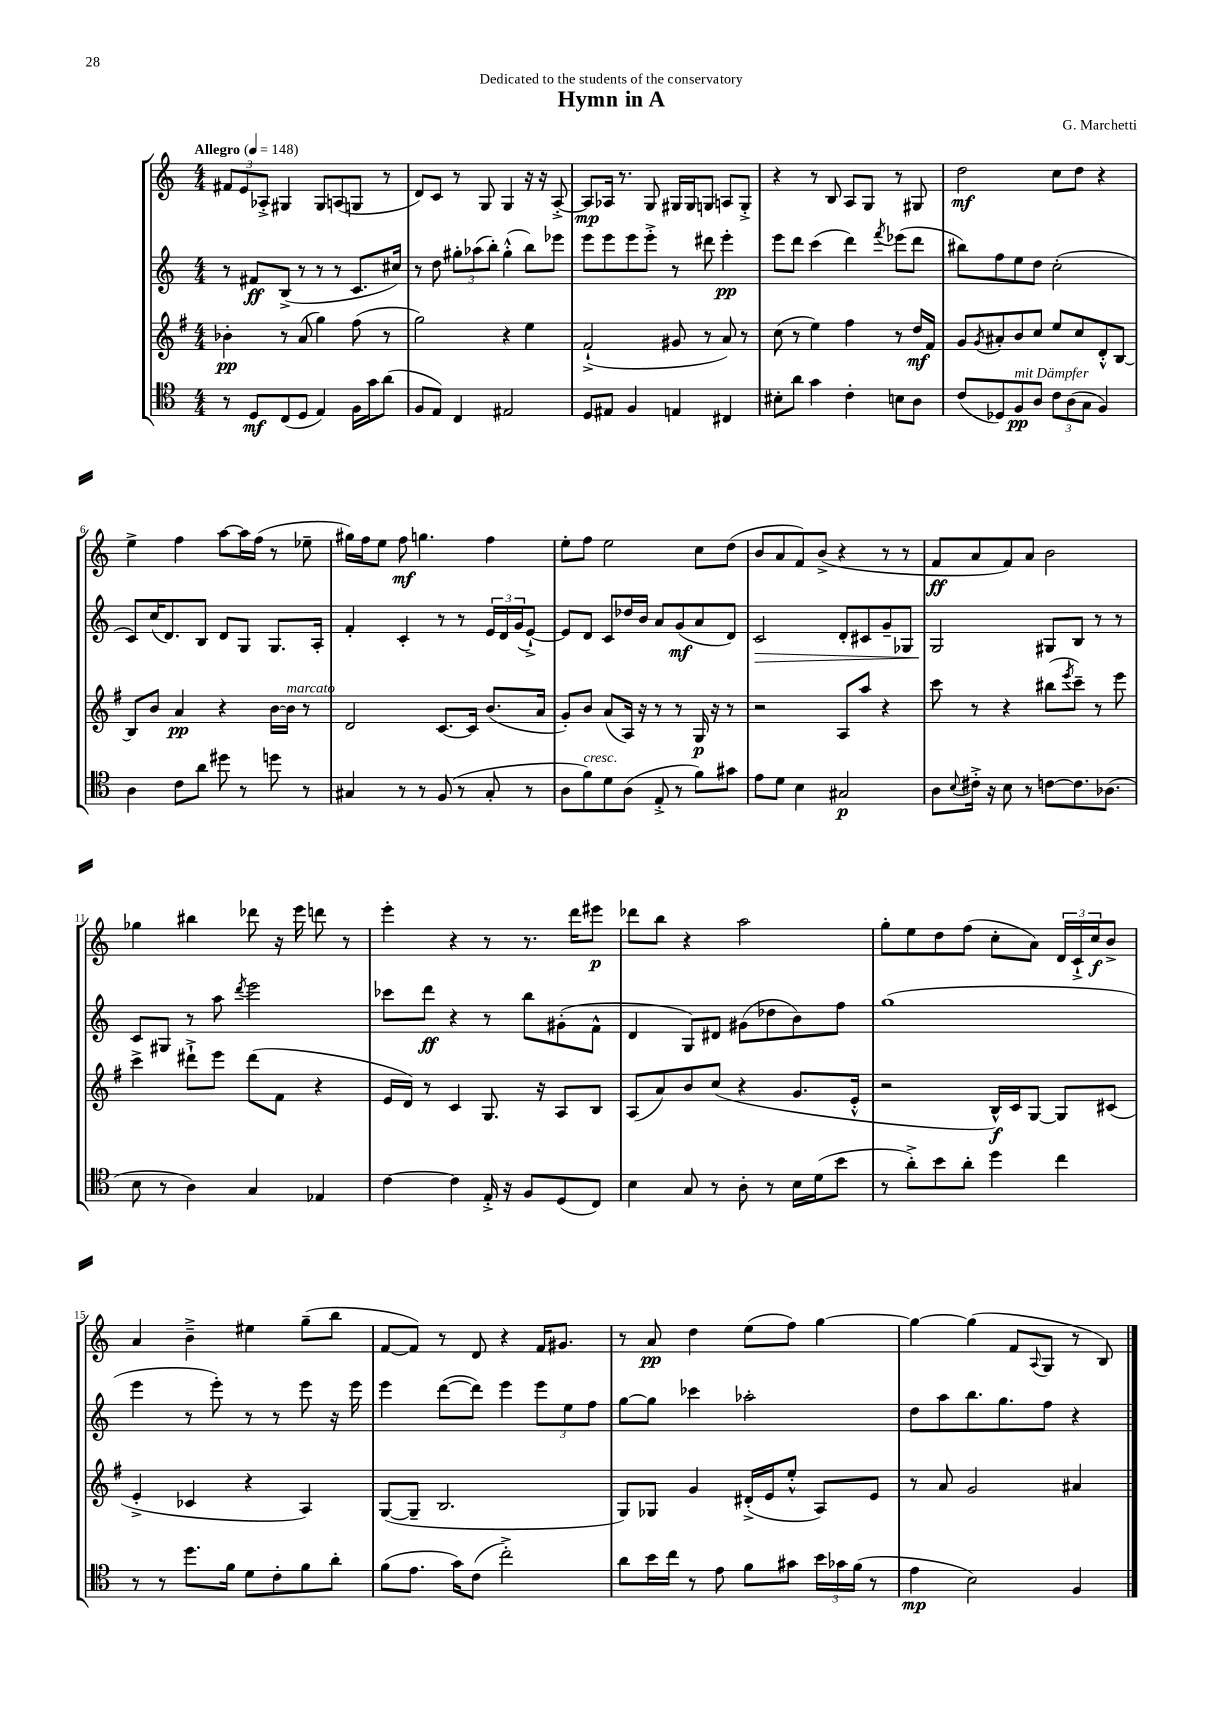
\header { title = "Hymn in A" composer = "G. Marchetti" dedication = "Dedicated to the students of the conservatory" }
<<
\new StaffGroup <<
\new Staff = "s0" {
    \clef treble \key c \major \numericTimeSignature \time 4/4 \tempo "Allegro" 4 = 148
    \tuplet 3/2 { fis'8 e'8 aes8-.-> } gis4 gis8 a8( g8 r8 |
    d'8) c'8 r8 g8 g4 r16 r16 a8~-.-> |
    a8\mp aes16 r8. g8 gis16 gis16 g8 a8 g8-.-> |
    r4 r8 b8 a8 g8 r8 gis8 |
    d''2\mf c''8 d''8 r4 |
    e''4-> f''4 a''8~ a''16 f''16( r8 ees''8-- |
    gis''16) f''16 e''8 f''8\mf g''4. f''4 |
    e''8-. f''8 e''2 c''8 d''8( |
    b'8 a'8 f'8) b'8->( r4 r8 r8 |
    f'8\ff a'8 f'8) a'8 b'2 |
    ges''4 bis''4 des'''8 r16 e'''16 d'''8 r8 |
    e'''4-. r4 r8 r8. d'''16 eis'''8\p |
    des'''8 b''8 r4 a''2 |
    g''8-. e''8 d''8 f''8( c''8-. a'8) \tuplet 3/2 { d'16 c'16-!-> c''16\f } b'8-> |
    a'4 b'4---> eis''4 g''8--( b''8 |
    f'8~ f'8) r8 d'8 r4 f'16 gis'8. |
    r8 a'8\pp d''4 e''8( f''8) g''4~ |
    g''4~ g''4( f'8 \appoggiatura { a8 } g8 r8 b8) \bar "|." |
}
\new Staff = "s1" {
    \clef treble \key c \major \numericTimeSignature \time 4/4
    r8 fis'8\ff b8->( r8 r8 r8 c'8. cis''16) |
    r8 d''8 \tuplet 3/2 { gis''8-. aes''8( b''8-.) } gis''4-.-^( b''8) ees'''8 |
    e'''8 e'''8 e'''8 e'''8-.-> r8 dis'''8 e'''4-.\pp |
    e'''8 d'''8 c'''4( d'''4) \acciaccatura { f'''8 } ees'''8( d'''8 |
    bis''8) f''8 e''8 d''8 c''2-.( |
    c'8) c''16( d'8.) b8 d'8 g8 g8. a16-. |
    f'4-. c'4-. r8 r8 \tuplet 3/2 { e'16 d'16 g'16( } e'8~-!->) |
    e'8 d'8 c'8 des''16 b'16 a'8 g'8\mf( a'8 d'8) |
    c'2\> d'8-. cis'8 g'8-- ges8 |
    g2\! gis8 b8 r8 r8 |
    c'8 gis8 r8 a''8 \acciaccatura { d'''8 } e'''2 |
    ces'''8 d'''8\ff r4 r8 b''8 gis'8-.( f'8-^ |
    d'4 g8) dis'8 gis'8( des''8 b'8) f''8 |
    g''1( |
    e'''4 r8 e'''8-.) r8 r8 e'''8 r16 e'''16 |
    e'''4 d'''8~( d'''8) e'''4 \tuplet 3/2 { e'''8 e''8 f''8 } |
    g''8~ g''8 ces'''4 aes''2-. |
    d''8 a''8 b''8. g''8. f''8 r4 \bar "|." |
}
\new Staff = "s2" {
    \clef treble \key g \major \numericTimeSignature \time 4/4
    bes'4-.\pp r8 a'8( g''4) fis''8( r8 |
    g''2) r4 e''4 |
    fis'2-!->( gis'8 r8 a'8) r8 |
    c''8( r8 e''4) fis''4 r8 d''16\mf fis'16 |
    g'8 \acciaccatura { g'8 } ais'8-. b'8 c''8 e''8 c''8 d'8-.-^ b8~ |
    b8 b'8 a'4\pp r4 b'16~ b'16^\markup { \italic "marcato" } r8 |
    d'2 c'8.~ c'16 b'8.( a'16 |
    g'8-.) b'8 a'8( a16) r16 r8 r8 g16\p r16 r8 |
    r2 a8 a''8 r4 |
    c'''8 r8 r4 bis''8( \acciaccatura { e'''8 } c'''8--) r8 e'''8 |
    c'''4-> dis'''8-!-> e'''8 dis'''8( fis'8 r4 |
    e'16 d'16) r8 c'4 g8. r16 a8 b8 |
    a8( a'8) b'8 c''8( r4 g'8. e'16-.-^ |
    r2 b16-^\f) c'16 g8~ g8 cis'8( |
    e'4-.-> ces'4 r4 a4) |
    g8~( g8-- b2. |
    g8) ges8 g'4 dis'16-.->( e'16 e''8-.-^ a8) e'8 |
    r8 a'8 g'2 ais'4 \bar "|." |
}
\new Staff = "s3" {
    \clef tenor \key c \major \numericTimeSignature \time 4/4
    r8 d8\mf c8( d8 e4) f16 g'16 a'8( |
    f8 e8) c4 eis2 |
    d8 eis8 f4 e4 cis4 |
    bis8-. a'8 g'4 c'4-. b8 a8 |
    c'8( des8) f8\pp^\markup { \italic "mit Dämpfer" } a8 \tuplet 3/2 { c'8 a8( g8 } f4) |
    a4 c'8 a'8 dis''8 r8 d''8 r8 |
    gis4 r8 r8 f8( r8 gis8-. r8 |
    a8 f'8^\markup { \italic "cresc." }) d'8 a8( e8-.-> r8 f'8) gis'8 |
    e'8 d'8 b4 gis2\p |
    a8 \appoggiatura { b8 } cis'16-.-> r16 b8 r8 c'8~ c'8. aes8.( |
    b8 r8 a4) g4 ees4 |
    c'4~ c'4 e16-.-> r16 f8 d8( c8) |
    b4 g8 r8 a8-. r8 b16 d'16( b'8 |
    r8 a'8-.->) b'8 a'8-. d''4 c''4 |
    r8 r8 d''8. f'16 d'8 c'8-. f'8 a'8-. |
    f'8( e'8. g'16) c'8( c''2-.->) |
    a'8 b'16 c''16 r8 e'8 f'8 gis'8 \tuplet 3/2 { b'16 ges'16 f'16( } r8 |
    e'4\mp b2) f4 \bar "|." |
}
>>
>>
